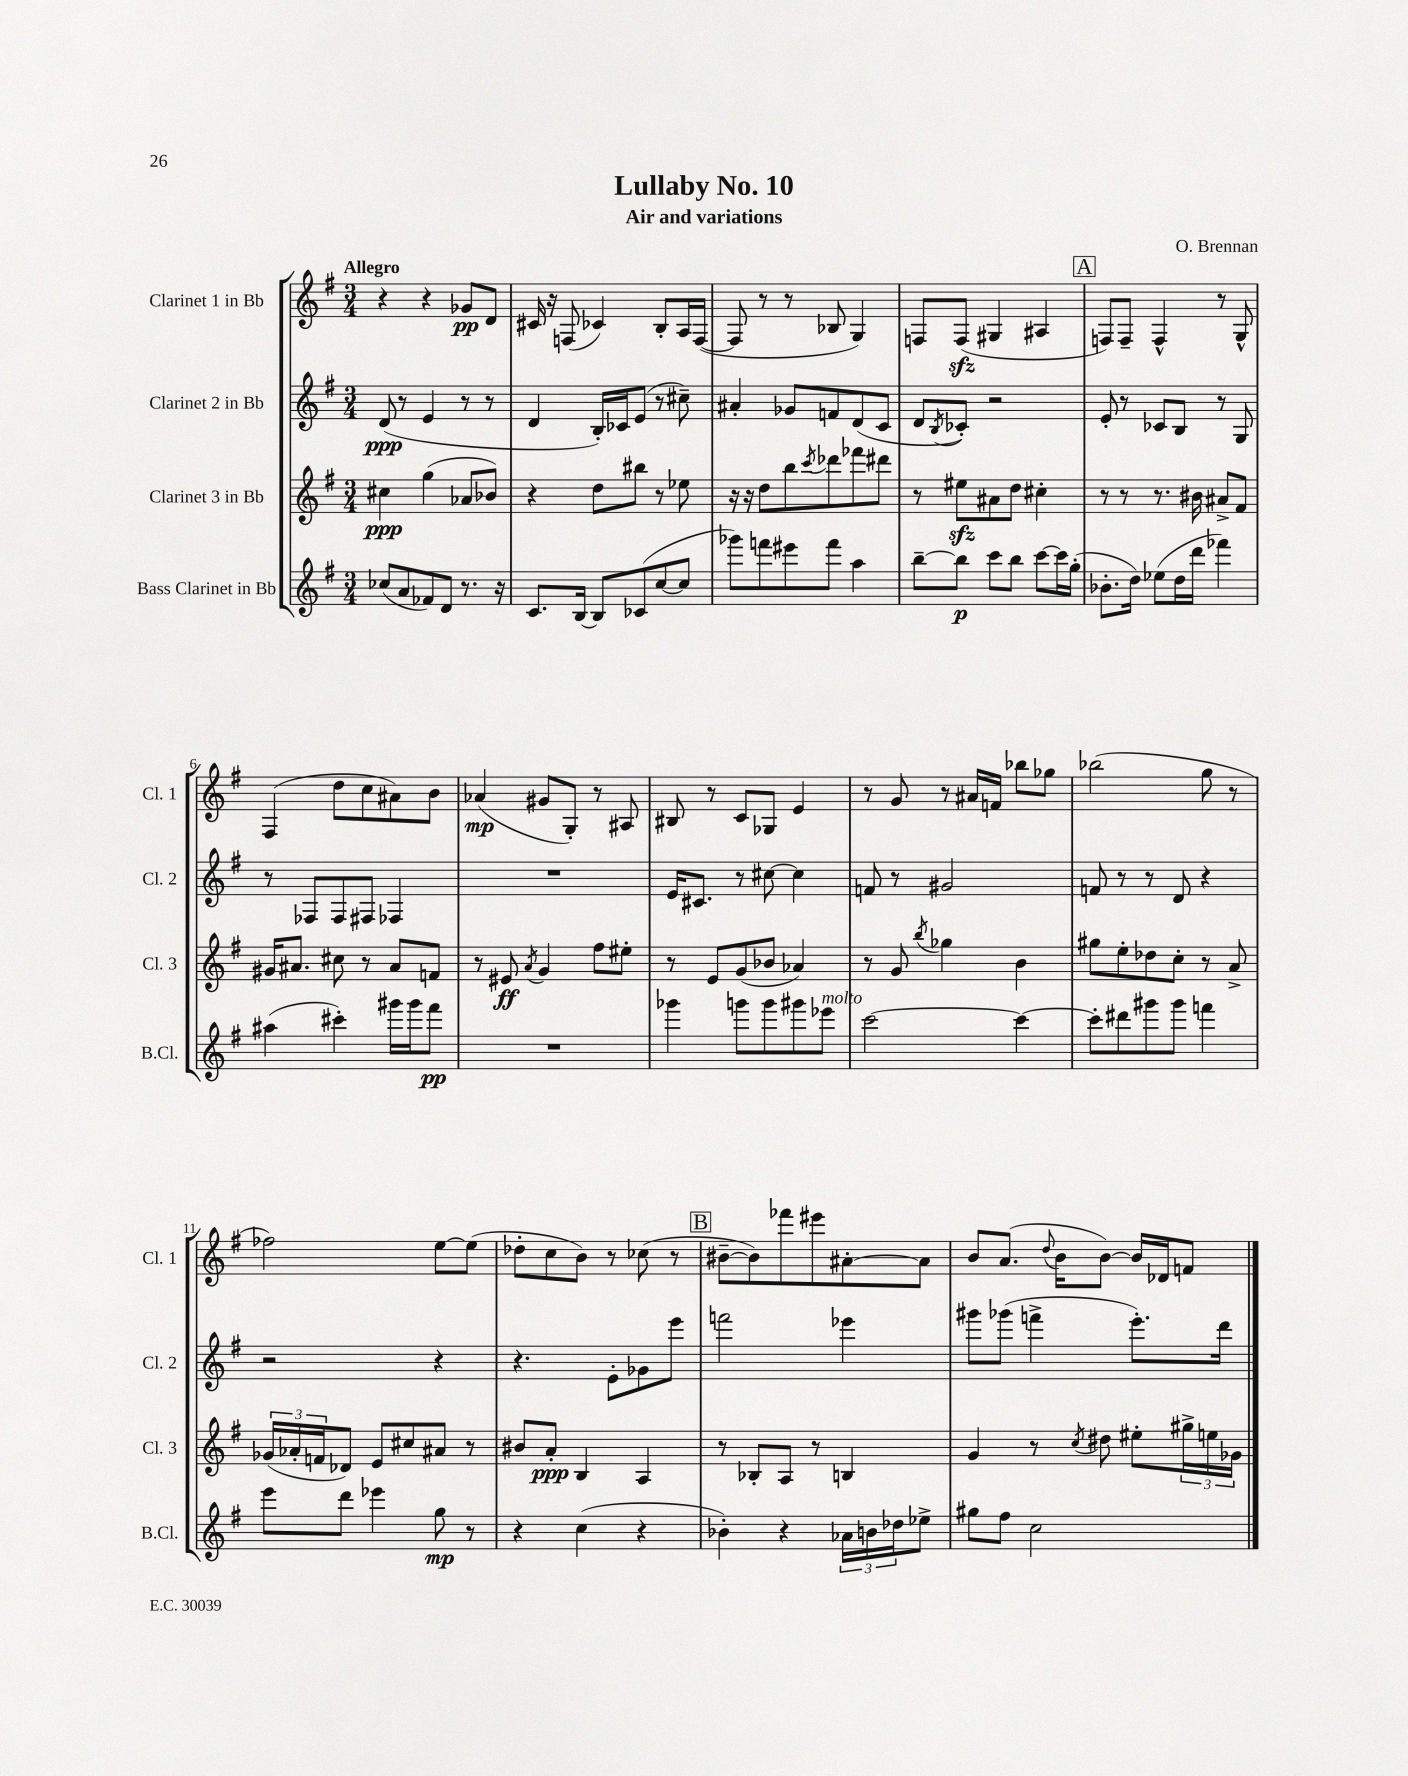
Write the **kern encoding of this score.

**kern	**dynam	**kern	**dynam	**kern	**dynam	**kern	**dynam
*part4	*part4	*part3	*part3	*part2	*part2	*part1	*part1
*staff4	*staff4	*staff3	*staff3	*staff2	*staff2	*staff1	*staff1
*I"Bass Clarinet in Bb	*	*I"Clarinet 3 in Bb	*	*I"Clarinet 2 in Bb	*	*I"Clarinet 1 in Bb	*
*I'B.Cl.	*	*I'Cl. 3	*	*I'Cl. 2	*	*I'Cl. 1	*
*clefG2	*	*clefG2	*	*clefG2	*	*clefG2	*
*k[f#]	*	*k[f#]	*	*k[f#]	*	*k[f#]	*
*M3/4	*	*M3/4	*	*M3/4	*	*M3/4	*
=1	=1	=1	=1	=1	=1	=1	=1
!	!	!	!	!	!	!LO:TX:a:B:t=Allegro	!
(8cc-X/L	.	4cc#X\	ppp	(8d/	ppp	4r	.
8a/	.	.	.	8r	.	.	.
8f-X/)	.	(4gg\	.	4e/	.	4r	.
8d/J	.	.	.	.	.	.	.
8.r	.	8a-X/L	.	8r	.	8g-X/L	pp
.	.	8b-X/J)	.	8r	.	8d/J	.
16r	.	.	.	.	.	.	.
=2	=2	=2	=2	=2	=2	=2	=2
8.c/L	.	4r	.	4d/	.	16c#X/	.
.	.	.	.	.	.	16r	.
.	.	.	.	.	.	(8Fn/	.
[16B/Jk	.	.	.	.	.	.	.
8B/L]	.	8dd\L	.	16B'/LL)	.	4c-X/)	.
.	.	.	.	16c-X/J	.	.	.
(8c-X/	.	8bb#X\J	.	(8e/J	.	.	.
[8cc/	.	8r	.	8r	.	8B'/L	.
8cc/J]	.	8ee-X\	.	8cc#X~\)	.	16A/L	.
.	.	.	.	.	.	([16F/JJ	.
=3	=3	=3	=3	=3	=3	=3	=3
8ggg-X\L)	.	16r	.	4a#X'/	.	8F/]	.
.	.	16r	.	.	.	.	.
8fffn\	.	8dd\L	.	.	.	8r	.
8eee#X\	.	8bb\	.	8g-X/L	.	8r	.
.	.	8qccc/	.	.	.	.	.
8fff\J	.	8ddd-X\	.	8fn/	.	8B-X/	.
4aa\	.	8fff-X\	.	(8d/	.	4G/)	.
.	.	8ddd#X\J	.	8c/J	.	.	.
=4	=4	=4	=4	=4	=4	=4	=4
[8bb~\L	.	8r	.	8d/L	.	8Fn/L	.
.	.	.	.	8qB/	.	.	.
8bb\J]	p	8ee#Xzz\L	.	8c-X'/J)	.	(8Fzz/J	.
8ccc\L	.	8a#X\	.	2r	.	4G#X/	.
8bb\J	.	8dd\J	.	.	.	.	.
[8ccc\L	.	4cc#X'\	.	.	.	4A#X/	.
16ccc\L]	.	.	.	.	.	.	.
(16gg'\JJ	.	.	.	.	.	.	.
!!LO:REH:place=s1:t=A
=5	=5	=5	=5	=5	=5	=5	=5
8.b-X'\L	.	8r	.	8e'/	.	8Fn/L)	.
.	.	8r	.	8r	.	8F~/J	.
16dd\Jk)	.	.	.	.	.	.	.
(8ee-X\L	.	8.r	.	8c-X/L	.	4F^^/	.
16dd\L	.	.	.	8B/J	.	.	.
16ddd\JJ	.	16b#X\	.	.	.	.	.
4fff-X\)	.	8a#X^/L	.	8r	.	8r	.
.	.	8f#/J	.	8G/	.	8G^^/	.
!!LO:LB:g=z
=6	=6	=6	=6	=6	=6	=6	=6
(4aa#X\	.	16g#X/KL	.	8r	.	(4F#/	.
.	.	8.a#X/J	.	.	.	.	.
.	.	.	.	8F-X/L	.	.	.
4ccc#X'\)	.	8cc#X\	.	8F-/	.	8dd\L	.
.	.	8r	.	8F#X/J	.	8cc\	.
16ggg#X\LL	.	8a#/L	.	4F-X/	.	8a#X\)	.
16ggg#\J	.	.	.	.	.	.	.
8fff#\J	pp	8fn/J	.	.	.	8b\J	.
=7	=7	=7	=7	=7	=7	=7	=7
2.r	.	8r	.	2.r	.	(4a-X/	mp
.	.	8e#X/	ff	.	.	.	.
.	.	8qa/	.	.	.	.	.
.	.	4g/	.	.	.	8g#X/L	.
.	.	.	.	.	.	8G'/J)	.
.	.	8ff#\L	.	.	.	8r	.
.	.	8ee#X'\J	.	.	.	8A#X/	.
=8	=8	=8	=8	=8	=8	=8	=8
4ggg-X\	.	8r	.	16e/KL	.	8B#X/	.
.	.	.	.	8.c#X/J	.	.	.
.	.	8e/L	.	.	.	8r	.
8gggn\L	.	(8g/	.	8r	.	8c/L	.
8ggg\	.	8b-X/J	.	[8cc#X\	.	8G-X/J	.
8ggg#X\	.	4a-X/)	.	4cc#\]	.	4e/	.
!LO:TX:a:i:t=molto	!	!	!	!	!	!	!
8eee-X\J	.	.	.	.	.	.	.
=9	=9	=9	=9	=9	=9	=9	=9
[2ccc\	.	8r	.	8fn/	.	8r	.
.	.	8g/	.	8r	.	8g/	.
.	.	8qbb/	.	.	.	.	.
.	.	4gg-X\	.	2g#X/	.	8r	.
.	.	.	.	.	.	16a#X/LL	.
.	.	.	.	.	.	16fn/JJ	.
4ccc\_	.	4b\	.	.	.	8bb-X\L	.
.	.	.	.	.	.	8gg-X\J	.
=10	=10	=10	=10	=10	=10	=10	=10
8ccc'\L]	.	8gg#X\L	.	8fn/	.	(2bb-X\	.
8ddd#X\	.	8ee'\	.	8r	.	.	.
8ggg#X\	.	8dd-X\	.	8r	.	.	.
8ggg#\J	.	8cc'\J	.	8d/	.	.	.
4fffn\	.	8r	.	4r	.	8gg\	.
.	.	8a^/	.	.	.	8r	.
!!LO:LB:g=z
=11	=11	=11	=11	=11	=11	=11	=11
8eee\L	.	(24g-X/LL	.	2r	.	2ff-X\)	.
.	.	24a-X'/	.	.	.	.	.
.	.	24fn/J	.	.	.	.	.
8ddd\J	.	8d-X/J)	.	.	.	.	.
4eee-X\	.	8e/L	.	.	.	.	.
.	.	8cc#X/	.	.	.	.	.
8gg\	mp	8a#X/J	.	4r	.	[8ee\L	.
8r	.	8r	.	.	.	(8ee\J]	.
=12	=12	=12	=12	=12	=12	=12	=12
4r	.	8b#X/L	.	4.r	.	8dd-X'\L	.
.	.	8a'/J	ppp	.	.	8cc\	.
(4cc\	.	4B/	.	.	.	8b\J)	.
.	.	.	.	8e'\L	.	8r	.
4r	.	4A/	.	8g-X\	.	(8cc-X\	.
.	.	.	.	8eee\J	.	8r	.
!!LO:REH:place=s1:t=B
=13	=13	=13	=13	=13	=13	=13	=13
4b-X'\)	.	8r	.	2fffn\	.	[8b#X~\L	.
.	.	8B-X'/L	.	.	.	8b#\])	.
4r	.	8A/J	.	.	.	8fff-X\	.
.	.	8r	.	.	.	8eee#X\	.
24a-X\LL	.	4Bn/	.	4eee-X\	.	[8a#X'\	.
24bn\	.	.	.	.	.	.	.
24dd-X\J	.	.	.	.	.	.	.
8ee-X^\J	.	.	.	.	.	8a#\J]	.
=14	=14	=14	=14	=14	=14	=14	=14
8gg#X\L	.	4g/	.	8ggg#X\L	.	8b/L	.
8ff#\J	.	.	.	(8ggg-X\J	.	(8.a/J	.
2cc\	.	8r	.	4fffn^\	.	.	.
.	.	.	.	.	.	8qqdd/	.
.	.	.	.	.	.	16b\KL	.
.	.	8qcc/	.	.	.	.	.
.	.	8dd#X\	.	.	.	[8b\J)	.
.	.	8ee#X'\L	.	8.eee'\L)	.	16b/LL]	.
.	.	.	.	.	.	16d-X/J	.
.	.	24gg#X^\L	.	.	.	8fn/J	.
.	.	24een\	.	.	.	.	.
.	.	.	.	16ddd\Jk	.	.	.
.	.	24g-X\JJ	.	.	.	.	.
==	==	==	==	==	==	==	==
*-	*-	*-	*-	*-	*-	*-	*-
